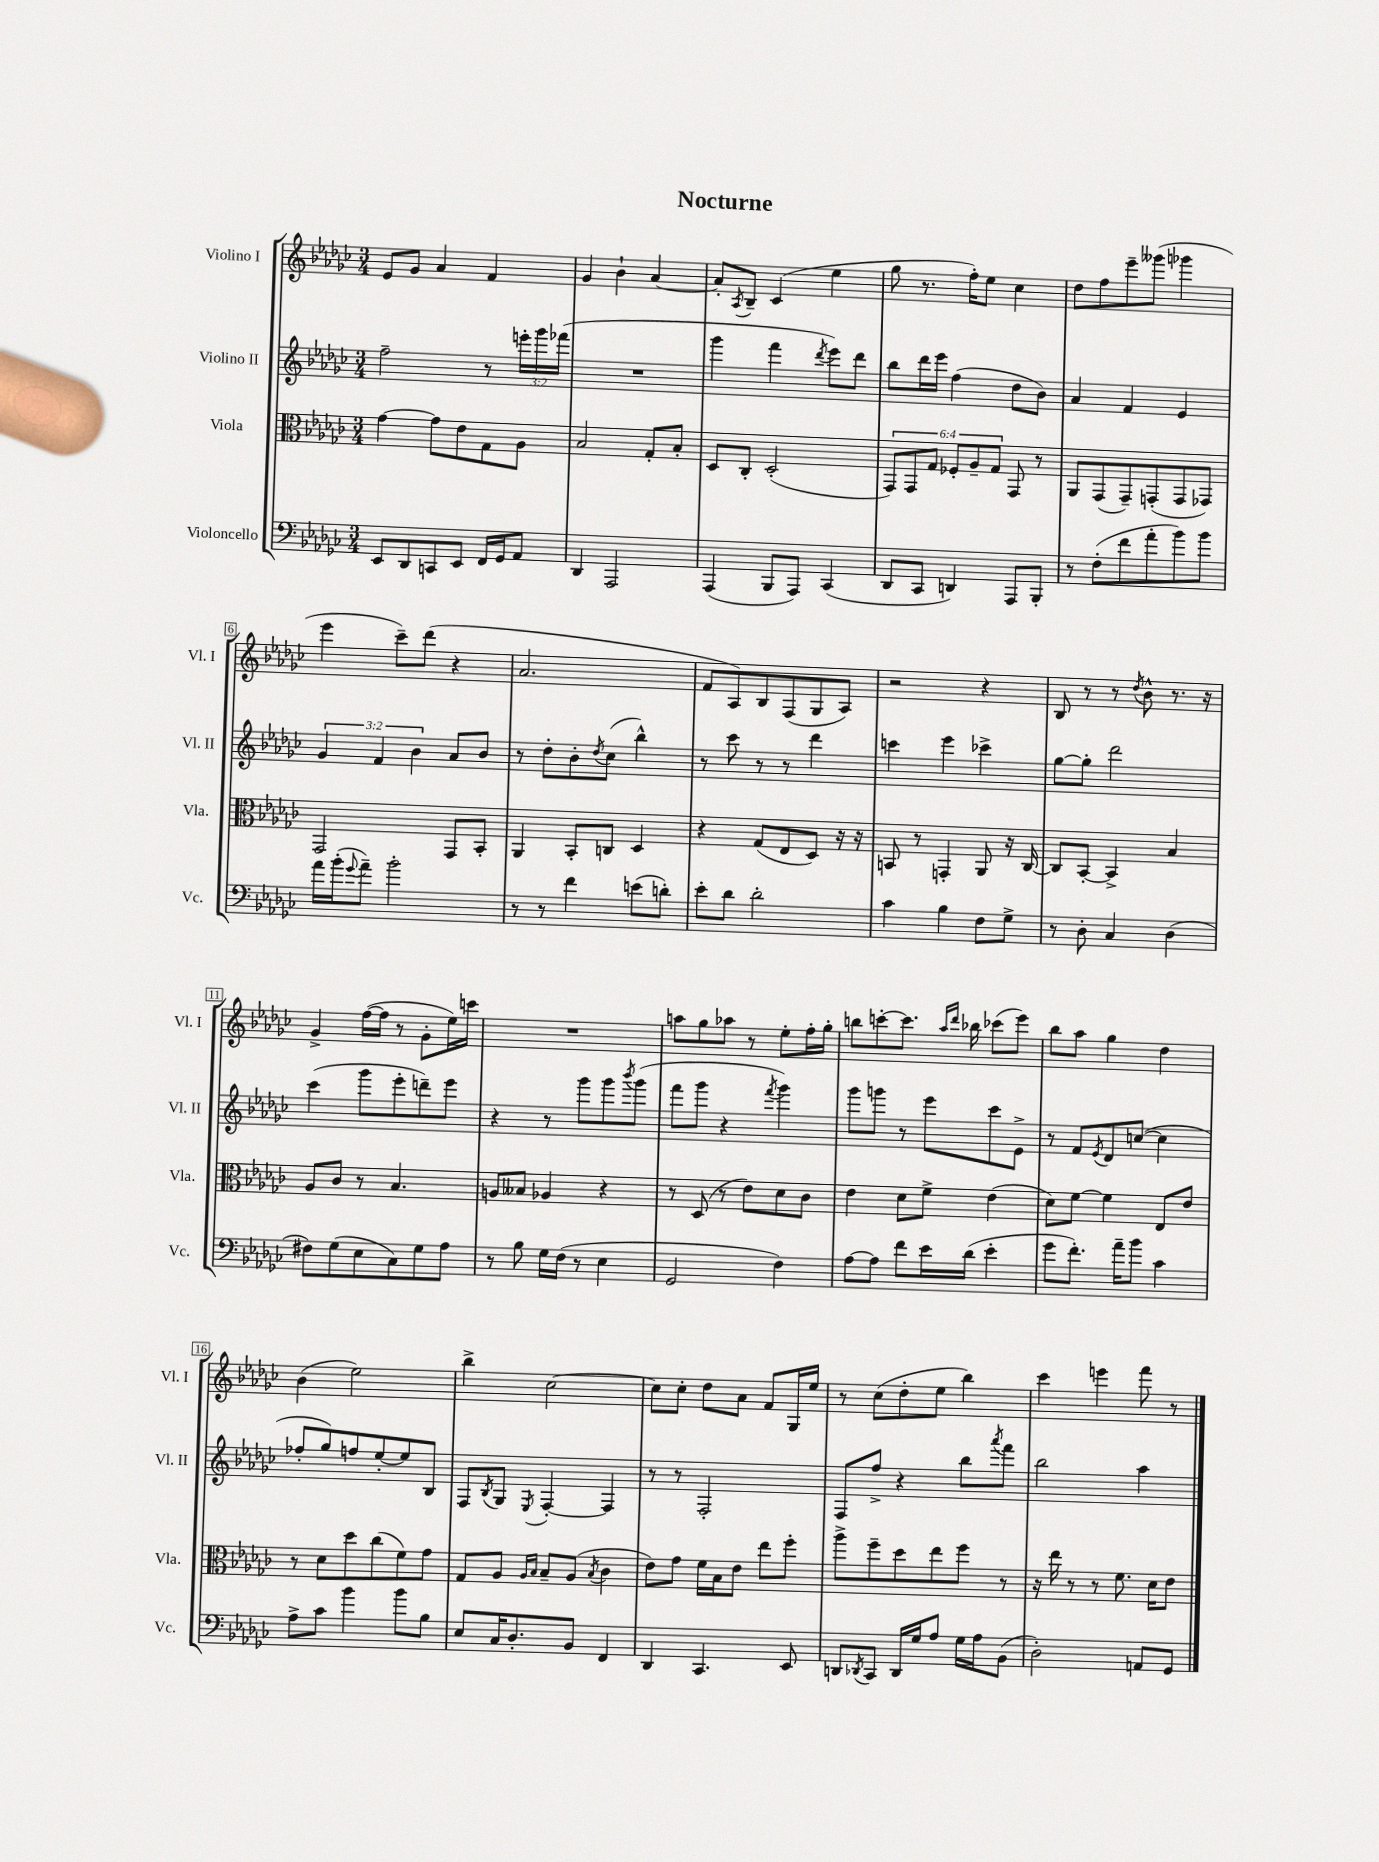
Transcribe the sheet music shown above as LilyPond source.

\header { title = "Nocturne" }
<<
\new StaffGroup <<
\new Staff = "s0" \with { instrumentName = "Violino I" shortInstrumentName = "Vl. I" } {
    \clef treble \key ges \major \numericTimeSignature \time 3/4
    ees'8 ges'8 aes'4 f'4 |
    ges'4 bes'4-! aes'4~ |
    aes'8-. \acciaccatura { aes8 } bes8-- ces'4( ees''4 |
    ges''8 r8. f''16-.) ees''8 ces''4 |
    des''8 f''8 ees'''8-- geses'''8( ges'''4 |
    ees'''4 ces'''8--) des'''8( r4 |
    aes'2. |
    f'8 aes8) bes8 f8( ges8 aes8) |
    r2 r4 |
    bes8 r8 r8 \acciaccatura { des''8 } bes'8-^ r8. r16 |
    ges'4-> f''16~( f''16 r8 ges'8-. ees''16) c'''16 |
    R2. |
    a''8 ges''8 aes''8 r8 ees''8-. f''16-. ges''16-. |
    b''8 c'''8~-. c'''8. \grace { aes''16 des'''16 } bes''16 ces'''8( ees'''8) |
    bes''8 aes''8 ges''4 des''4 |
    bes'4( ees''2) |
    bes''4-> ces''2~ |
    ces''8 ces''8-. des''8 aes'8 f'8 ges16 ees''16 |
    r8 ces''8( des''8-. ees''8 bes''4) |
    ces'''4 e'''4 f'''8 r8 \bar "|." |
}
\new Staff = "s1" \with { instrumentName = "Violino II" shortInstrumentName = "Vl. II" } {
    \clef treble \key ges \major \numericTimeSignature \time 3/4 \override Staff.TupletNumber.text = #tuplet-number::calc-fraction-text
    f''2-- r8 \tuplet 3/2 { e'''16-. ges'''16 fes'''16( } |
    R2. |
    ges'''4 f'''4 \acciaccatura { des'''8 } ees'''8) des'''8 |
    bes''8 des'''16 ees'''16 f''4( des''8 bes'8) |
    aes'4 f'4 ees'4 |
    \tuplet 3/2 { ges'4 f'4 bes'4 } aes'8 bes'8 |
    r8 des''8-. bes'8-. \acciaccatura { des''8 } ces''8( bes''4-^) |
    r8 ces'''8 r8 r8 des'''4 |
    c'''4 ees'''4 ces'''4-> |
    ges''8~ ges''8-. des'''2 |
    ces'''4( ges'''8 ees'''8-. d'''8--) ees'''8 |
    r4 r8 ges'''8 ges'''8 \acciaccatura { bes'''8 } ges'''8( |
    f'''8 ges'''8 r4 \acciaccatura { f'''8 } ges'''4) |
    ges'''8 g'''8 r8 ees'''8 ces'''8 ees'8-> |
    r8 f'8 \acciaccatura { ees'8 } des'8 c''8~( c''4 |
    fes''8-. ges''8) f''8 ees''8~-. ees''8 bes8 |
    f8 \acciaccatura { bes8 } ges8 \acciaccatura { ees8 } f4~-. f4 |
    r8 r8 f2-. |
    f8 f''8-> r4 bes''8 \acciaccatura { aes'''8 } f'''8 |
    bes''2 aes''4 \bar "|." |
}
\new Staff = "s2" \with { instrumentName = "Viola" shortInstrumentName = "Vla." } {
    \clef alto \key ges \major \numericTimeSignature \time 3/4 \override Staff.TupletNumber.text = #tuplet-number::calc-fraction-text
    ges'4~ ges'8 ees'8 ges8 aes8 |
    bes2 ges8-. bes8-. |
    des8 ces8-. des2-.( |
    \tuplet 6/4 { ges,8) ges,8 ges8 fes8-. aes8-- ges8 } ges,8 r8 |
    aes,8 ges,8( ges,8--) g,8-.( g,8 ges,8) |
    ges,2 ges,8 bes,8-. |
    aes,4 bes,8-. c8 des4 |
    r4 ges8( ees8 des8) r16 r16 |
    b,8 r8 g,4-. aes,8 r16 ces16~ |
    ces8 bes,8~-. bes,4-> bes4 |
    aes8 ces'8 r8 bes4. |
    a8 beses8 aes4 r4 |
    r8 des8( r8 ees'8) des'8 ces'8 |
    ees'4 des'8 f'8-> ees'4( |
    des'8) f'8~ f'4 ees8 ees'8 |
    r8 des'8 des''8 ces''8( f'8) ges'8 |
    ges8 aes8 \grace { aes16 bes16 } bes8-- aes8( \acciaccatura { bes8 } ces'4 |
    ees'8) ges'8 f'16 bes16 ees'8 ees''8 f''8-. |
    aes''8-> f''8-- des''8 ees''8 f''8 r8 |
    r16 ees''16 r8 r8 f'8. des'16 ees'8 \bar "|." |
}
\new Staff = "s3" \with { instrumentName = "Violoncello" shortInstrumentName = "Vc." } {
    \clef bass \key ges \major \numericTimeSignature \time 3/4
    ees,8 des,8 c,8 ees,8 f,16 ges,16 aes,8 |
    des,4 aes,,2 |
    aes,,4( bes,,8 aes,,8) ces,4( |
    des,8 ces,8 d,4) aes,,8 bes,,8-. |
    r8 f8-.( f'8 aes'8-. bes'8) bes'8 |
    aes'16 bes'16-.( \appoggiatura { ges'8 } aes'8--) bes'2-. |
    r8 r8 f'4 e'8( d'8-.) |
    ees'8-. des'8 des'2-. |
    ces'4 bes4 f8 ges8-> |
    r8 des8-. ces4 des4( |
    fis8) ges8( ees8 ces8) ges8 aes8 |
    r8 bes8 ges16 f16( r8 ees4 |
    ges,2 f4) |
    aes8~ aes8 f'8 ees'16 des'16( ees'4-. |
    ges'8 f'8.-.) aes'16-- bes'8 ces'4 |
    aes8-> ces'8 bes'4 bes'8 bes8 |
    ees8 ces16 des8.-. bes,8 f,4 |
    des,4 ces,4. ees,8 |
    d,8 \acciaccatura { des,8 } ces,8 des,16 ges16 aes8 ges16 aes16 bes,8( |
    des2-.) a,8 ges,8 \bar "|." |
}
>>
>>
\layout { \context { \Score \override BarNumber.stencil = #(make-stencil-boxer 0.1 0.3 ly:text-interface::print) } }
